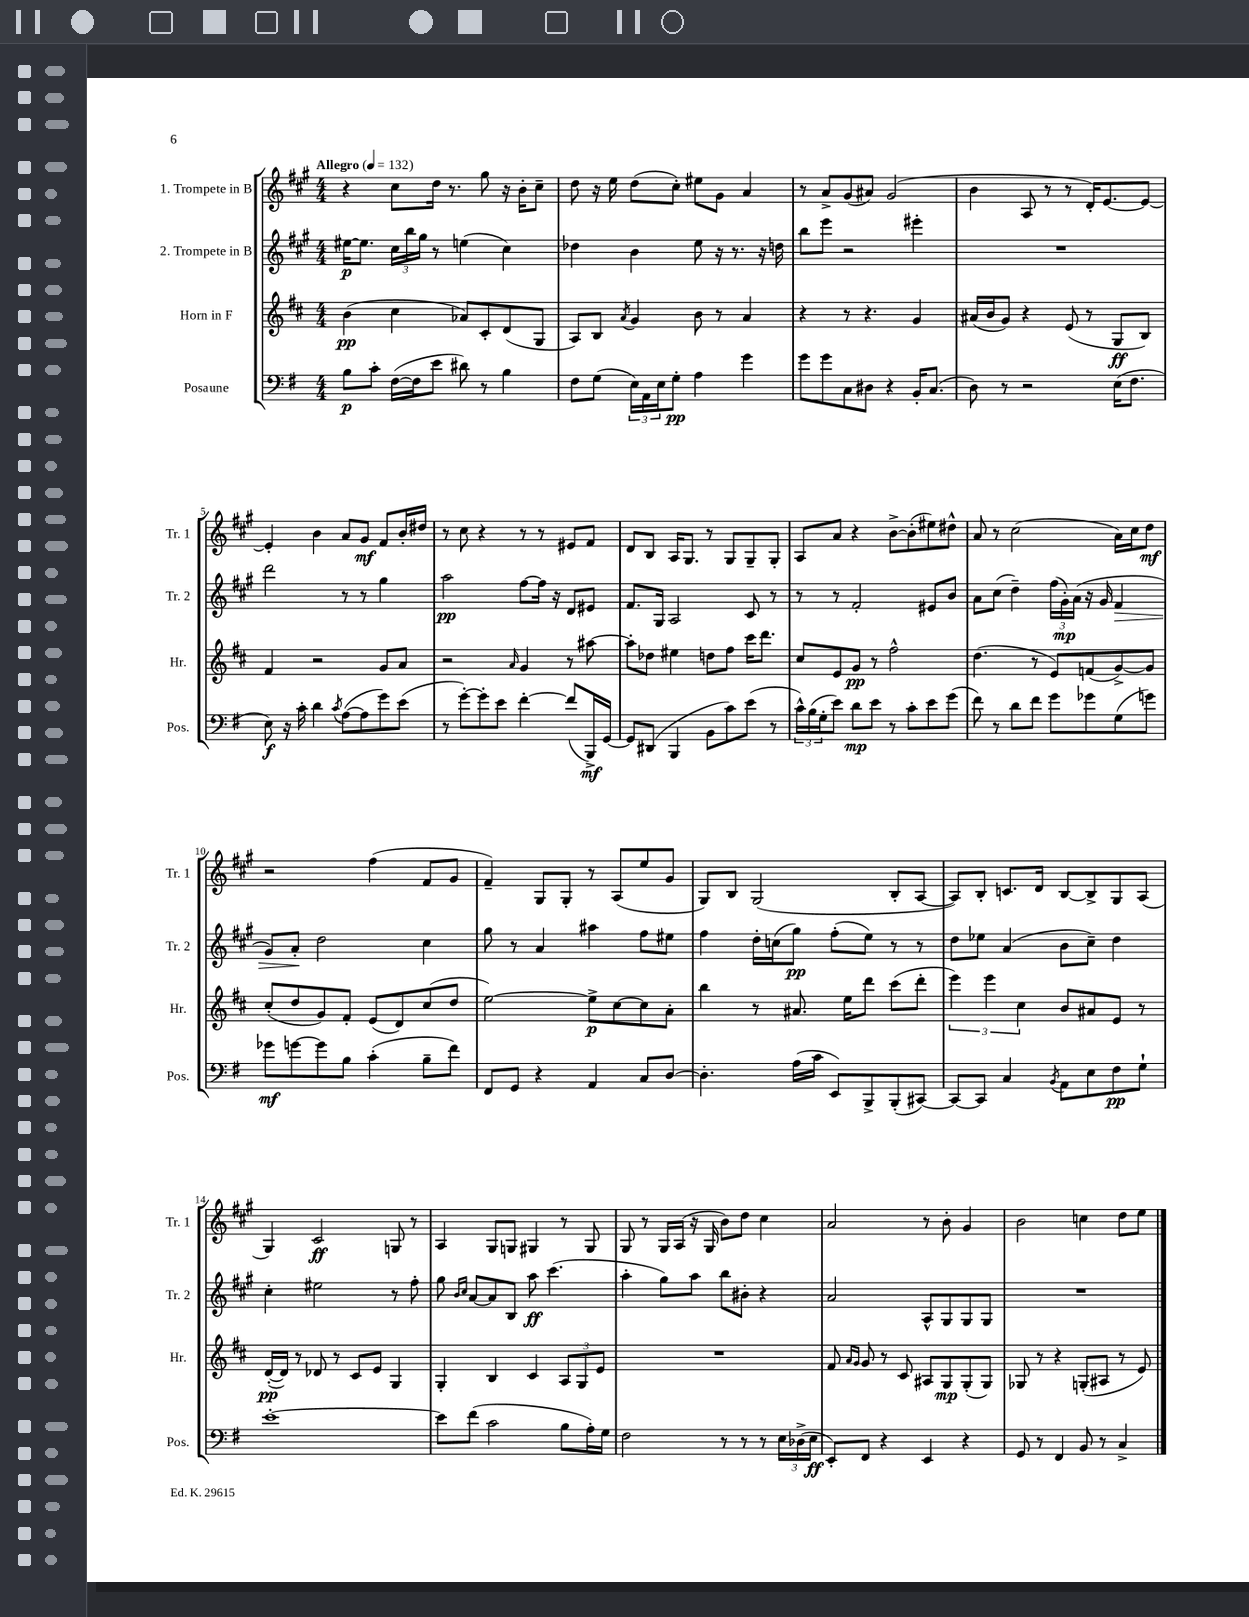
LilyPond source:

<<
\new StaffGroup <<
\new Staff = "s0" \with { instrumentName = "1. Trompete in B" shortInstrumentName = "Tr. 1" } {
    \clef treble \key a \major \numericTimeSignature \time 4/4 \tempo "Allegro" 4 = 132
    r4 cis''8 d''16 r8. gis''8 r16 b'16-. cis''8-- |
    d''8 r16 e''16 d''8( cis''8-.) eis''8 gis'8 a'4 |
    r8 a'8-> gis'8( ais'8) gis'2( |
    b'4 a8 r8 r8 d'16-.) e'8.~ e'8~ |
    e'4-. b'4 a'8 gis'8\mf fis'8 b'16-. dis''16 |
    r8 cis''8 r4 r8 r8 eis'8 fis'8 |
    d'8 b8 a16 gis8. r8 gis8 gis8-- gis8-. |
    a8 a'8 r4 b'8~-> b'8-.( eis''8) dis''8-^ |
    a'8 r8 cis''2( a'16) cis''16 d''8\mf |
    r2 fis''4( fis'8 gis'8 |
    fis'4--) gis8 gis8-. r8 a8( e''8 gis'8 |
    gis8) b8 gis2( b8-. a8~ |
    a8) b8-. c'8. d'16 b8~ b8-> gis8 a8( |
    gis4) cis'2\ff g8 r8 |
    a4 gis8 g8 gis4 r8 gis8 |
    gis8 r8 gis16 a16( r16 gis16 b'8) d''8 cis''4 |
    a'2 r8 b'8-. gis'4 |
    b'2 c''4 d''8 e''8 \bar "|." |
}
\new Staff = "s1" \with { instrumentName = "2. Trompete in B" shortInstrumentName = "Tr. 2" } {
    \clef treble \key a \major \numericTimeSignature \time 4/4
    eis''16~\p eis''8. \tuplet 3/2 { cis''16 b''16 gis''16 } r8 e''4( cis''4) |
    des''4 b'4 e''8 r16 r8. r16 d''16 |
    b''8 e'''8 r2 eis'''4-. |
    R1 |
    d'''2 r8 r8 gis''4 |
    a''2\pp fis''8~ fis''16 r16 d'8 eis'8 |
    fis'8. gis16 a2 cis'8 r8 |
    r8 r8 fis'2-. eis'8 b'8 |
    a'8 cis''8( d''4--) \tuplet 3/2 { fis''16( gis'16-.\mp) a'16( } r16 gis'16 fis'4\> |
    gis'8) a'8-.\! d''2 cis''4 |
    gis''8 r8 a'4 ais''4 fis''8 eis''8 |
    fis''4 d''16-. c''16( gis''8\pp) fis''8-.( e''8) r8 r8 |
    d''8 ees''8 a'4( b'8 cis''8--) d''4 |
    cis''4-. eis''2 r8 fis''8-. |
    gis''8 \grace { b'16 cis''16 } a'8~ a'8 b8 a''8\ff cis'''4.( |
    a''4-. gis''8) a''8 b''8 bis'8-. r4 |
    a'2 a8-^ gis8 gis8 gis8 |
    R1 \bar "|." |
}
\new Staff = "s2" \with { instrumentName = "Horn in F" shortInstrumentName = "Hr." } {
    \clef treble \key d \major \numericTimeSignature \time 4/4
    b'4\pp( cis''4 aes'8) cis'8-. d'8( g8 |
    a8) b8 \acciaccatura { a'8 } g'4 b'8 r8 a'4 |
    r4 r8 r4. g'4 |
    ais'16( b'16 g'8) r4 e'8( r8 g8\ff b8) |
    fis'4 r2 g'8 a'8 |
    r2 \grace { a'16 } g'4 r8 ais''8~ |
    ais''8-. des''8 eis''4 d''8 fis''8 cis'''16 d'''8. |
    cis''8 e'8 g'8\pp r8 fis''2-^ |
    d''4.( r8 e'8) f'8( g'8~->) g'8 |
    cis''8-.( d''8 g'8) fis'8-. e'8( d'8) cis''8( d''8 |
    e''2~) e''8->\p cis''8~ cis''8 a'8-. |
    b''4 r8 ais'8. e''16 d'''8 cis'''8( d'''8-. |
    \tuplet 3/2 { e'''4) e'''4 cis''4 } b'8 ais'8 e'8 r8 |
    d'16~-.\pp( d'16) r8 des'8 r8 cis'8 e'8 g4 |
    g4-. b4 cis'4 \tuplet 3/2 { a8 g8 e'8 } |
    R1 |
    fis'8 \grace { a'16 g'16 } g'8 r8 cis'8 ais8 g8\mp g8-.( g8) |
    ges8 r8 r4 g8-.( ais8 r8 e'8) \bar "|." |
}
\new Staff = "s3" \with { instrumentName = "Posaune" shortInstrumentName = "Pos." } {
    \clef bass \key g \major \numericTimeSignature \time 4/4
    b8\p c'8-. fis16~( fis16 e'8 dis'8) r8 b4 |
    fis8 g8( \tuplet 3/2 { e16) a,16 e16 } g8-.\pp a4 g'4 |
    g'8 g'8 c8 dis8 r4 b,16-. c8.( |
    d8) r8 r2 e16( fis8. |
    e8\f) r16 c'16-. d'4 \acciaccatura { c'8 } a8~( a8 g'8) e'8( |
    r8 g'8~-.) g'8-. e'8 fis'4~-. fis'8( b,,16->\mf) g,16~ |
    g,8 dis,8( b,,4 b,8 c'8) e'8( r8 |
    \tuplet 3/2 { c'16-^) b16( g16-. } e'8) d'8\mp e'8 r8 c'8-. e'8 g'8( |
    fis'8) r8 d'8 fis'8 g'8 ges'8 g8( g'8) |
    ges'8\mf g'8~ g'8 b8 c'4-.( b8-- fis'8) |
    fis,8 g,8 r4 a,4 c8 d8~ |
    d4.-. a16( c'16 e,8) b,,8-> b,,8-.( cis,8~) |
    cis,8~ cis,8 c4 \acciaccatura { b,8 } a,8 e8 fis8\pp g8-! |
    e'1~-. |
    e'8 fis'8( c'2 b8 a16-.) g16 |
    fis2 r8 r8 r8 \tuplet 3/2 { e16 des16->( e16\ff } |
    e,8-.) fis,8 r4 e,4 r4 |
    g,8 r8 fis,4 b,8 r8 c4-> \bar "|." |
}
>>
>>
